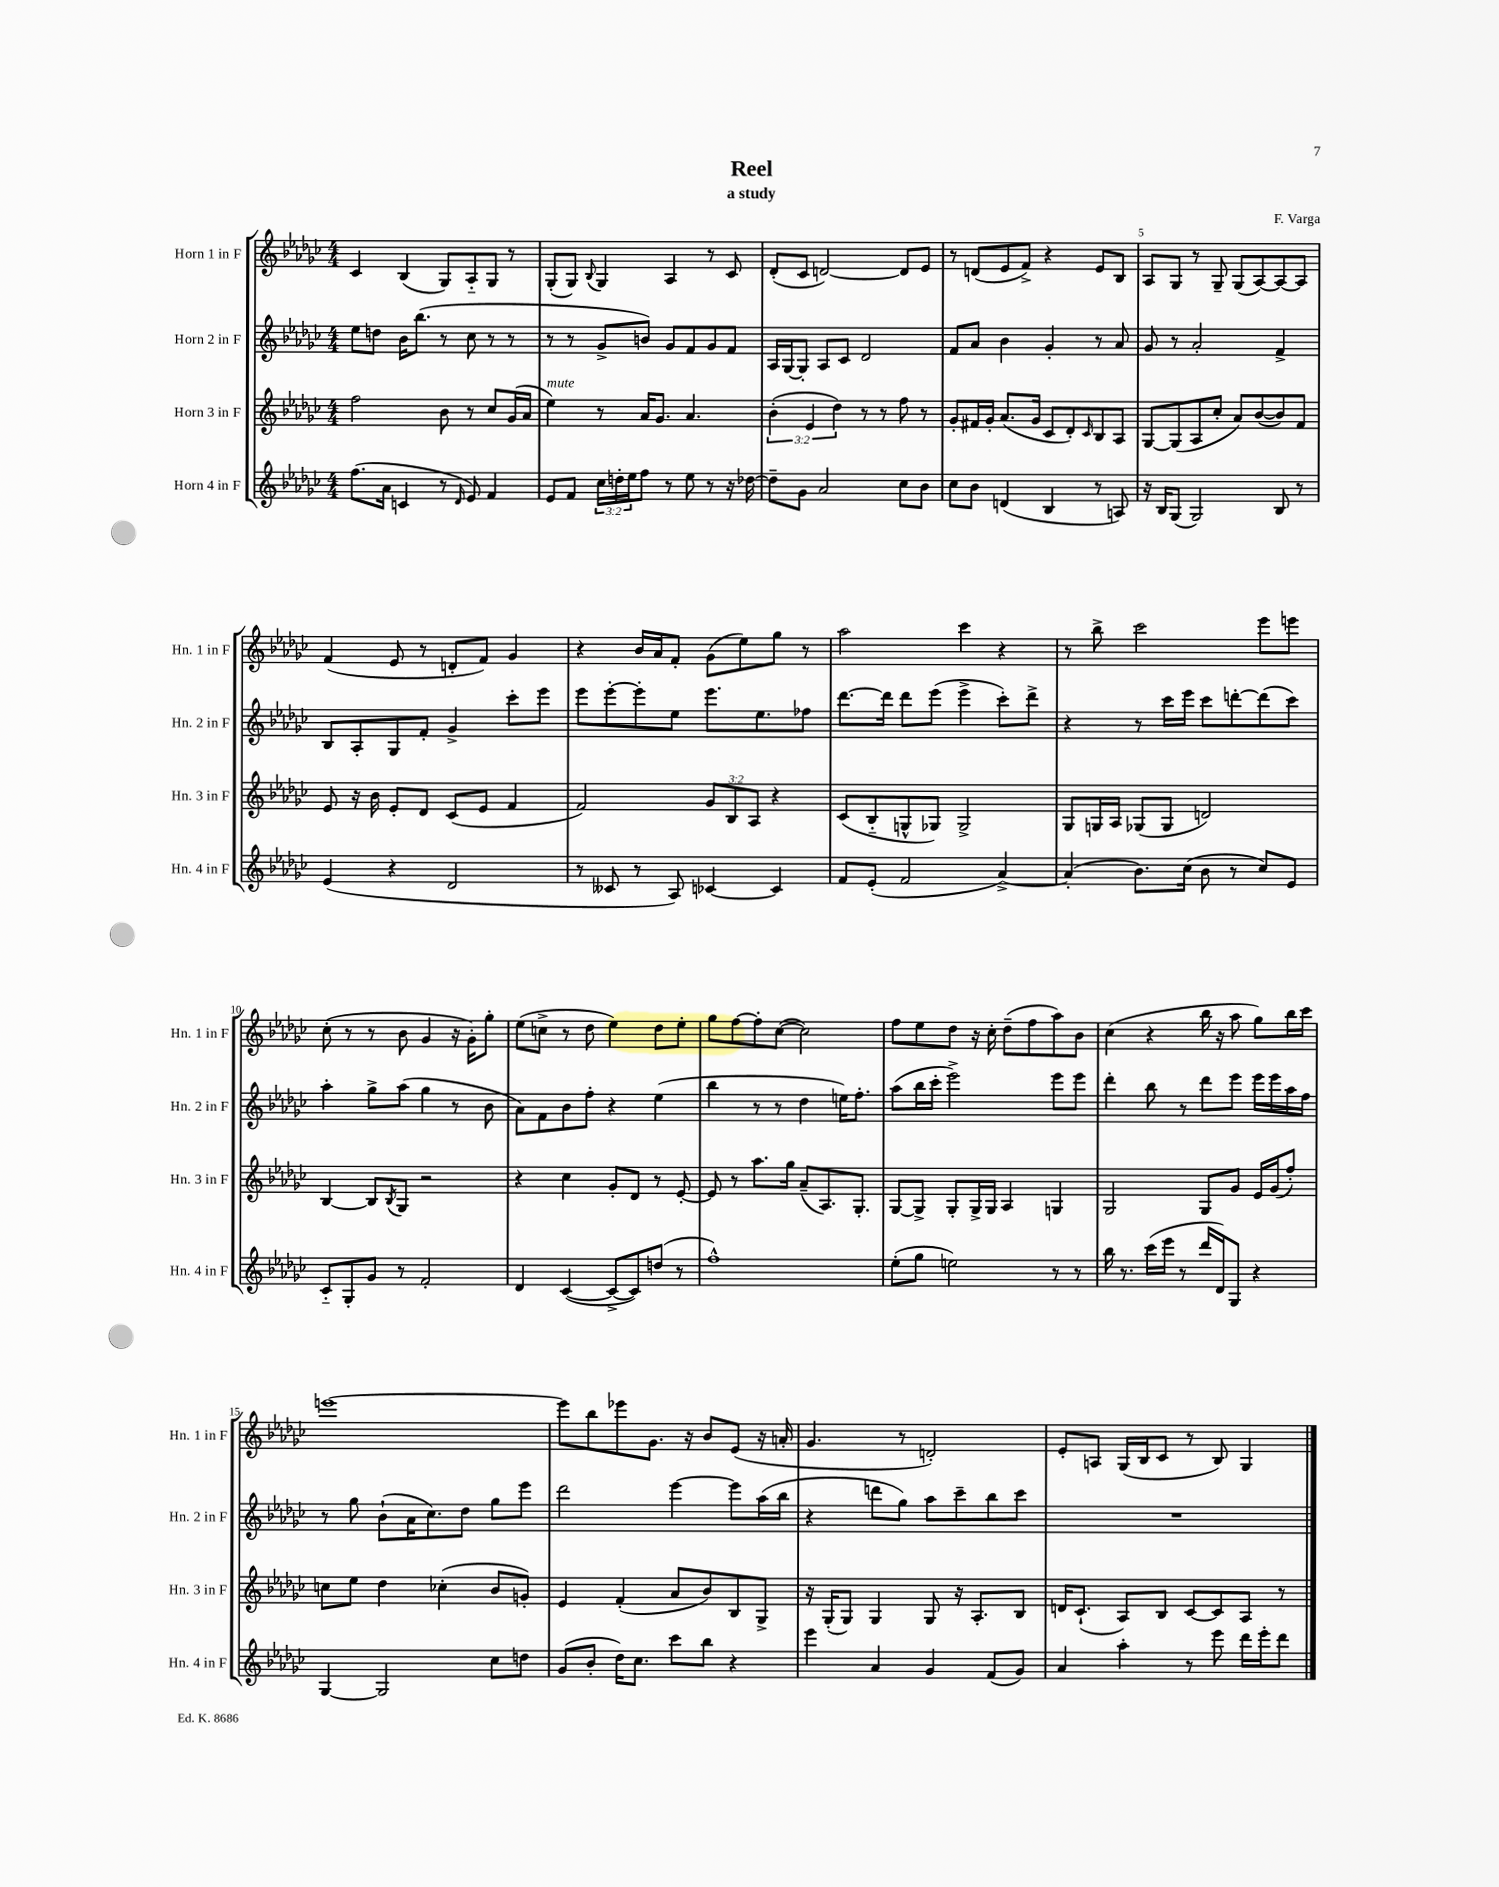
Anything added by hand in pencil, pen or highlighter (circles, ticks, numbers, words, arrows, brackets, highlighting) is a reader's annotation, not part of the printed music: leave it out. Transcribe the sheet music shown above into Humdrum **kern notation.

**kern	**kern	**kern	**kern
*staff4	*staff3	*staff2	*staff1
*clefG2	*clefG2	*clefG2	*clefG2
*k[b-e-a-d-g-c-]	*k[b-e-a-d-g-c-]	*k[b-e-a-d-g-c-]	*k[b-e-a-d-g-c-]
*M4/4	*M4/4	*M4/4	*M4/4
(8.ff	2ff	8ee-	4c-
.	.	8dd	.
16a-	.	.	.
4c	.	16b-	(4B-
.	.	(8.bb-	.
8r	8b-	8r	8G-)
16qqd-	.	.	.
8e-)	8r	8cc-	8A-'~
4f	8cc-	8r	8G-
.	(16g-	8r	8r
.	16a-	.	.
=	=	=	=
8e-	4ee-)	8r	(8G-'
8f	.	8r	8G-)
.	.	.	8qqB-
24cc-	8r	8g-^	4G-
24dd'	.	.	.
24ee-	.	.	.
8ff	16a-	8b)	.
.	8.g-	.	.
8r	.	8g-	4A-
8ee-	4.a-	8f	.
8r	.	8g-	8r
16r	.	8f	8c-
[16dd-	.	.	.
=	=	=	=
8dd-~]	(6b-'	16A-	(8d-'
.	.	[16G-	.
8g-	.	8G-']	8c-
.	6e-	.	.
2a-	.	8A-	[2d)
.	6dd-)	.	.
.	.	8c-	.
.	8r	2d-	.
.	8r	.	.
8cc-	8ff	.	8d]
8b-	8r	.	8e-
=	=	=	=
8cc-	8g-'	8f	8r
8b-	16f#	8a-	(8d
.	16g-'	.	.
(4d	(8.a-	4b-	8e-
.	.	.	8f^)
.	16g-	.	.
4B-	8c-	4g-'	4r
.	8d-')	.	.
.	16qqc-	.	.
8r	8B-	8r	8e-
8A)	8A-	8a-	8B-
=	=	=	=
16r	[8G-	8g-	8A-
16B-	.	.	.
(8G-	(8G-]	8r	8G-
2G-)	8A-	2a-'	8r
.	8cc-'	.	8G-~
.	8a-)	.	(8G-
.	([8b-	.	[8A-)
8B-	8b-])	4f^	8A-_
8r	8f	.	8A-]
=	=	=	=
(4e-	8e-	8B-	(4f
.	16r	8A-'	.
.	16b-	.	.
4r	8e-'	8G-	8e-
.	8d-	8f'	8r
2d-	(8c-	4g-^	8d'
.	8e-	.	8f)
.	4f	8ccc-'	4g-
.	.	8eee-	.
=	=	=	=
8r	2f)	8eee-	4r
8c--	.	[8eee-'	.
8r	.	8eee-']	16b-
.	.	.	16a-
8A-)	.	8ee-	8f'
[4c-	12g-	8.eee-	(8g-
.	12B-	.	.
.	.	.	8ee-)
.	12A-	.	.
.	.	8.ee-	.
4c-]	4r	.	8gg-
.	.	8ff-	8r
=	=	=	=
8f	(8c-	[8.ddd-	2aa-
(8e-'	8B-'~	.	.
.	.	16ddd-]	.
2f	8G^^	8ddd-	.
.	8G-)	(8eee-	.
.	2G-^	4eee-^	4ccc-
[4a-^)	.	8ccc-')	4r
.	.	8ddd-^	.
=	=	=	=
(4a-']	8G-	4r	8r
.	16G	.	8bb-^
.	16A-	.	.
8.b-)	(8G-	8r	2ccc-
.	8G-	16ccc-	.
(16cc-	.	16eee-	.
8b-	2d)	8ccc-	.
8r	.	[8ddd'	.
8cc-)	.	(8ddd]	8eee-
8e-	.	8ccc-)	8eee
=	=	=	=
8c-'~	[4B-	4aa-'	(8cc-'
8G-'	.	.	8r
8g-	8B-]	8gg-^	8r
.	8qB-	.	.
8r	8G-	(8aa-	8b-
2f'	2r	4gg-	4g-
.	.	8r	16r
.	.	.	16g-')
.	.	8b-	8gg-'
=	=	=	=
4d-	4r	8a-)	(8ee-
.	.	8f	8cc^
([4c-	4cc-	8b-	8r
.	.	8ff'	8dd-
8c-^_	8g-'	4r	4ee-)
8c-])	8d-	.	.
(8dd	8r	(4ee-	8dd-
8r	[8e-'	.	8ee-'
=	=	=	=
1ff^^)	8e-]	4bb-	8gg-
.	8r	.	[8ff
.	8.aa-	8r	8ff']
.	.	8r	([8cc-
.	16gg-	.	.
.	(8a-~	4dd-	2cc-])
.	8.A-)	.	.
.	.	16ee)	.
.	8.G-'	8.ff'	.
=	=	=	=
(8ee-'	[8G-	(8aa-	8ff
8gg-	8G-^]	16bb-	8ee-
.	.	16ccc-'	.
2ee)	8G-'	2eee-^)	8dd-
.	16G-^	.	16r
.	16G-	.	16cc-'
.	4A-	.	(8dd-~
.	.	.	8ff
8r	4G	8eee-	8aa-)
8r	.	8eee-	8b-
=	=	=	=
16bb-	2G-	4ddd-'	(4cc-
8.r	.	.	.
(16ccc-	.	8bb-	4r
16eee-	.	.	.
8r	.	8r	.
16ddd-	8G-	8ddd-	16bb-
16d-)	.	.	16r
8G-	8g-	8eee-	8aa-
4r	16e-	16eee-	8gg-)
.	(16g-	16eee-	.
.	8ff')	16aa-	16bb-
.	.	16ff	16ccc-
=	=	=	=
[4G-	8cc	8r	[1eee
.	8ee-	8gg-	.
2G-]	4dd-	(8b-`	.
.	.	16a-	.
.	.	8.cc-)	.
.	(4cc-'	.	.
.	.	8dd-	.
8cc-	8b-	8gg-	.
8dd	8g')	8eee-	.
=	=	=	=
(8g-	4e-	2ddd-	8eee]
8b-'	.	.	8bb-
16dd-)	(4f'	.	8eee-
8.cc-	.	.	.
.	.	.	8.g-
8ccc-	8a-	[4eee-	.
.	.	.	16r
8bb-	8b-)	.	8b-
4r	8B-	8eee-]	(8e-
.	8G-^	(16aa-	16r
.	.	16bb-	16a'
=	=	=	=
4eee-	16r	4r	4.g-
.	(16G-'	.	.
.	8G-)	.	.
4a-	4G-	8ddd	.
.	.	8gg-)	8r
4g-	8G-	8aa-	2d')
.	16r	8ccc-~	.
.	8.A-'	.	.
(8f	.	8bb-	.
8g-)	8B-	8ccc-	.
=	=	=	=
4a-	16d	1r	8e-'
.	(8.c-`	.	.
.	.	.	8A
4aa-'	8A-)	.	(16G-
.	.	.	16B-
.	8B-	.	8c-
8r	[8c-	.	8r
8eee-	8c-]	.	8B-)
16ddd-	8A-	.	4G-
16eee-'	.	.	.
8ddd-	8r	.	.
==	==	==	==
*-	*-	*-	*-
